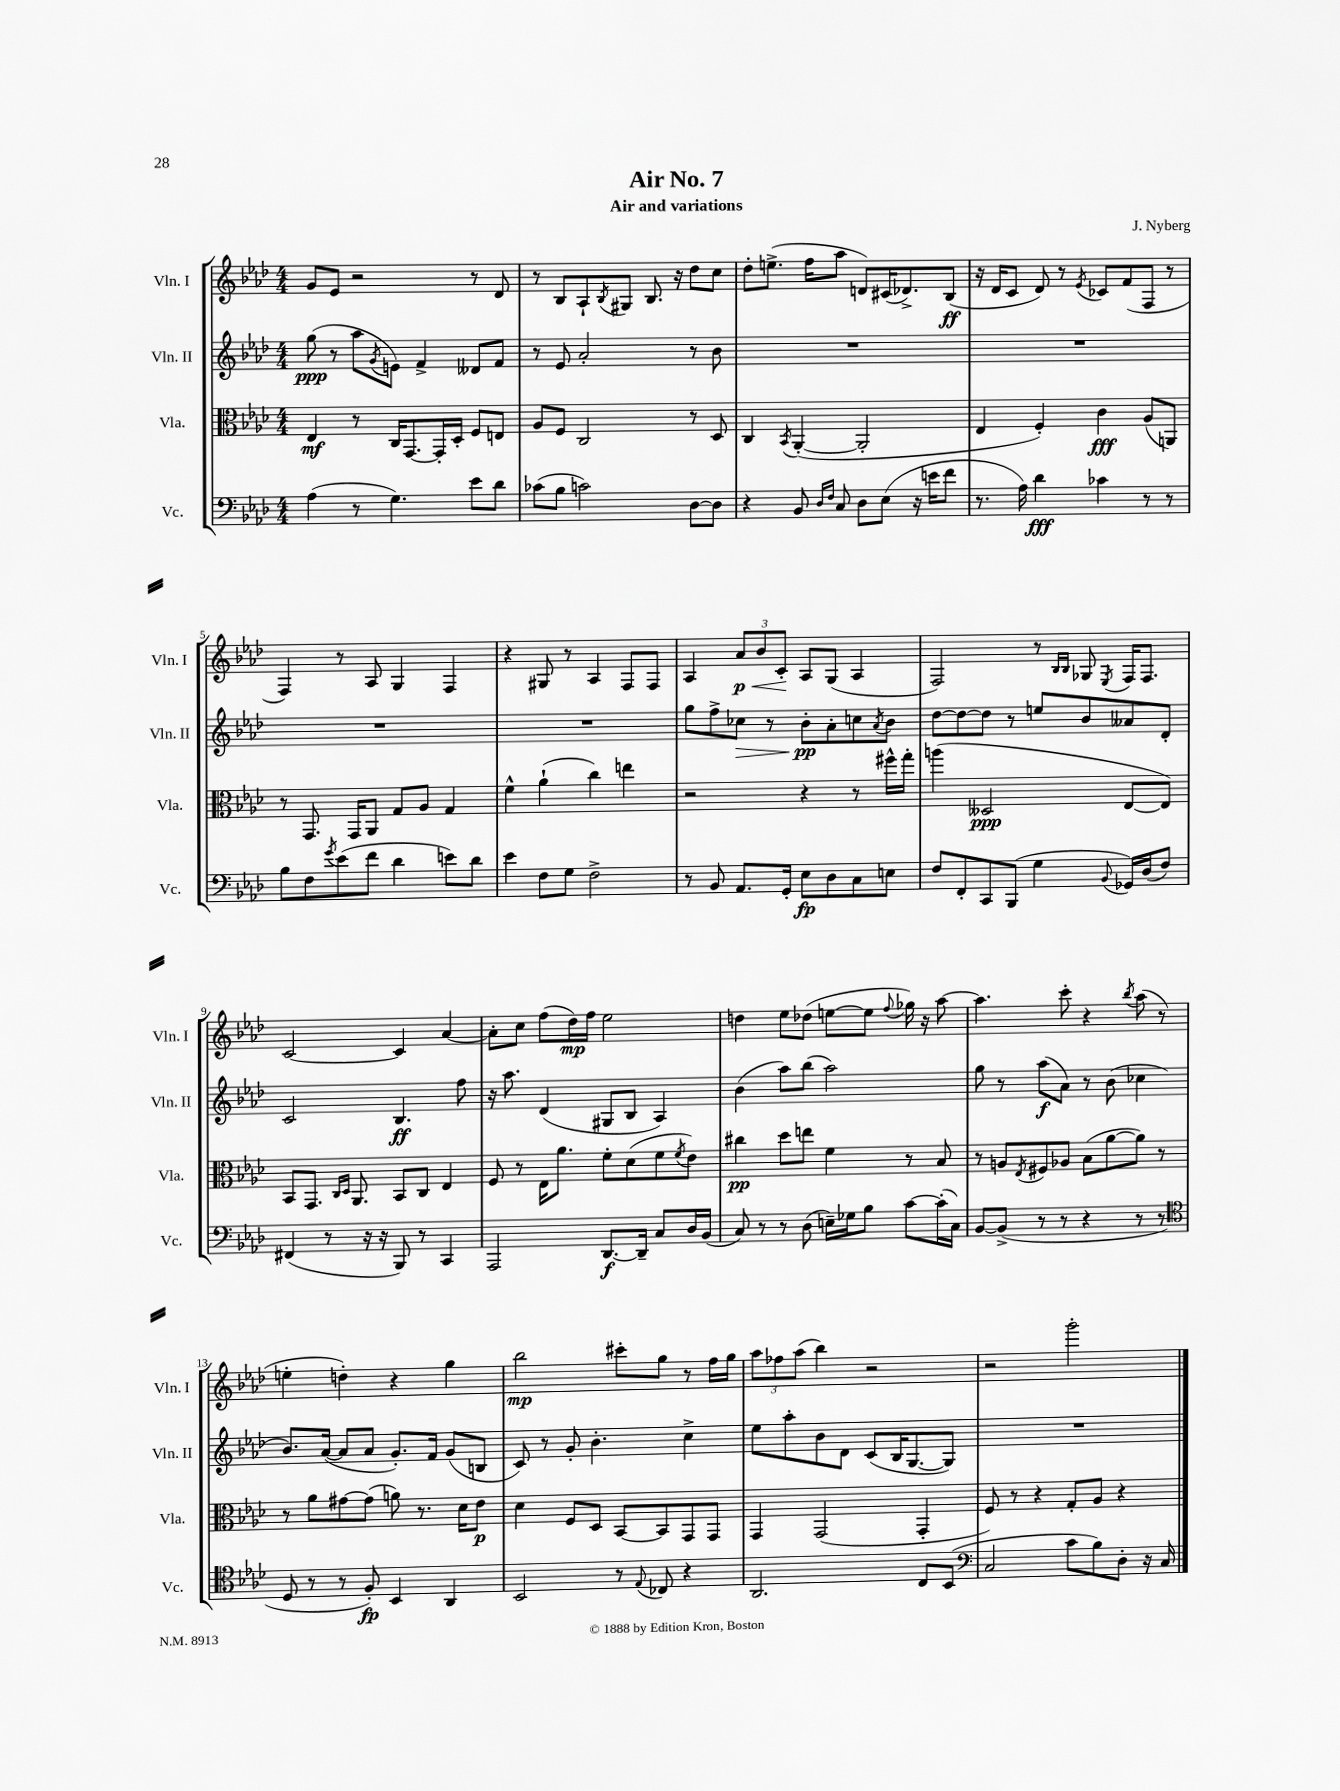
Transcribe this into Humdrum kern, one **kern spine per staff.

**kern	**kern	**kern	**kern
*staff4	*staff3	*staff2	*staff1
*clefF4	*clefC3	*clefG2	*clefG2
*k[b-e-a-d-]	*k[b-e-a-d-]	*k[b-e-a-d-]	*k[b-e-a-d-]
*M4/4	*M4/4	*M4/4	*M4/4
(4A-	4E-	(8gg	8g
.	.	8r	8e-
8r	8r	8aa-	2r
.	.	8qg	.
4.G)	16C	8e)	.
.	[8.GG	.	.
.	.	4f^	.
.	16GG']	.	.
.	16D-'	.	.
8e-	8F	8d--	8r
8d-	8E	8f	8d-
=	=	=	=
(8c-	8A-	8r	8r
8B-	8F	8e-	8B-
2c)	2C	2a-'	8A-`
.	.	.	8qB-
.	.	.	8G#
.	.	.	8.B-
.	.	.	16r
[8D-	8r	8r	8dd-
8D-]	8D-	8b-	8cc
=	=	=	=
4r	4C	1r	8dd-'
.	.	.	(8.ee^
.	8qBB-	.	.
8BB-	([4AA-'	.	.
.	.	.	16ff
16qqD-	.	.	.
16qqF	.	.	.
8C	.	.	8aa-
8D-	2AA-']	.	8d)
(8E-	.	.	(16c#
.	.	.	8.d-^)
16r	.	.	.
16e	.	.	.
8f	.	.	(8B-
=	=	=	=
8.r	4E-	1r	16r
.	.	.	16d-
.	.	.	8c
16A-)	.	.	.
4d-	4F')	.	8d-)
.	.	.	8r
.	.	.	8qe-
4c-	4c	.	8c-
.	.	.	(8f
8r	(8A-	.	8F
8r	8AA)	.	8r
=	=	=	=
8B-	8r	1r	4F)
8F	8.GG	.	.
8qg	.	.	.
(8e-	.	.	8r
.	16GG	.	.
8f	8AA-	.	8A-
4d-	8G	.	4G
.	8A-	.	.
8e)	4G	.	4F
8d-	.	.	.
=	=	=	=
4e-	4f^^	1r	4r
8F	(4a-`	.	8G#
8G	.	.	8r
2F^	4cc)	.	4A-
.	4ee	.	8F
.	.	.	8F
=	=	=	=
8r	2r	8gg	4A-
8BB-	.	8ff^	.
8.AA-	.	8cc-	12a-
.	.	.	12b-
.	.	8r	.
.	.	.	12c'
16GG'	.	.	.
8E-	4r	8b-'	8A-
8D-	.	8a-'	(8G
8C	8r	8cc	4A-
.	.	8qa-	.
8E	16ff#^^	8b-	.
.	16gg'	.	.
=	=	=	=
8F	(4aa	[8dd-	2F)
8FF'	.	8dd-_	.
8CC	2D--	8dd-]	.
(8BBB-	.	8r	.
4G	.	8ee	8r
.	.	.	16qqB-
.	.	.	16qqB-
.	.	8b-	8G-
8qqBB-	.	.	8qE-
16GG-)	[8E-	8a--	16F
(16D-	.	.	8.F
8F)	8E-])	8d-'	.
=	=	=	=
(4FF#	8BB-	2c	[2c
.	8.GG	.	.
8r	.	.	.
.	16qqC	.	.
.	16qqD-	.	.
.	8.AA-	.	.
16r	.	.	.
16r	.	.	.
8BBB-)	8BB-	4.B-	4c]
8r	8C	.	.
4CC	4E-	.	[4a-
.	.	8ff	.
=	=	=	=
2AAA-	8F	16r	8a-']
.	.	8.aa-	.
.	8r	.	8cc
.	16E-	(4d-	(8ff
.	8.a-	.	.
.	.	.	16dd-)
.	.	.	16ff
[8.DD-	8f'	8G#	2ee-
.	(8d-	8B-	.
16DD-~]	.	.	.
8C	8f	4A-)	.
.	8qf	.	.
16D-	8e-)	.	.
(16BB-	.	.	.
=	=	=	=
8C)	4cc#	(4b-	4dd
8r	.	.	.
8r	8dd-	8aa-)	8ee-
(8D-	8ee	(8bb-	(8dd-
16E~)	4f	2aa-)	[8ee
16G-	.	.	.
8B-	.	.	8ee]
.	.	.	8qqff
[8c	8r	.	16gg-)
.	.	.	16r
(16c']	8B-	.	[8aa-
16C)	.	.	.
=	=	=	=
[8BB-	8r	8gg	4.aa-]
(8BB-^]	8A	8r	.
.	8qE-	.	.
8r	8F#	(8aa-	.
8r	8A-	8a-)	8ccc'
4r	(8B-	8r	4r
.	[8a-	(8b-	.
.	.	.	8qbb-
8r	8a-])	4cc-	(8aa-
8r	8r	.	8r
=	=	=	=
*clefC4	*	*	*
8D-	8r	8.b-)	4ee'
8r	8a-	.	.
.	.	([16a-	.
8r	[8g#	8a-]	4dd')
8F')	(8g#]	8a-	.
4BB-	8a)	8.g')	4r
.	8.r	.	.
.	.	16f	.
4AA-	.	(8g	4gg
.	16d-	.	.
.	8e-	8B	.
=	=	=	=
2BB-	4d-	8c)	2bb-
.	.	8r	.
.	8F	8g'	.
.	8D-	4.b-'	.
8r	[8BB-	.	8ccc#'
8qqE-	.	.	.
8C-	8BB-]	.	8gg
4r	8GG	4cc^	8r
.	8GG	.	16ff
.	.	.	16gg
=	=	=	=
2.AA-	4GG	8ee-	12aa-
.	.	.	12ff-
.	.	8aa-'	.
.	.	.	(12aa-
.	(2GG	8b-	4bb-)
.	.	8d-	.
.	.	(8c	2r
.	.	16B-	.
.	.	[8.G	.
8C	4GG'	.	.
(8BB-	.	8G])	.
=	=	=	=
*clefF4	*	*	*
2C	8F)	1r	2r
.	8r	.	.
.	4r	.	.
8c	8G'	.	2ggg'
8B-)	8A-	.	.
8D-'	4r	.	.
16r	.	.	.
16C	.	.	.
==	==	==	==
*-	*-	*-	*-
